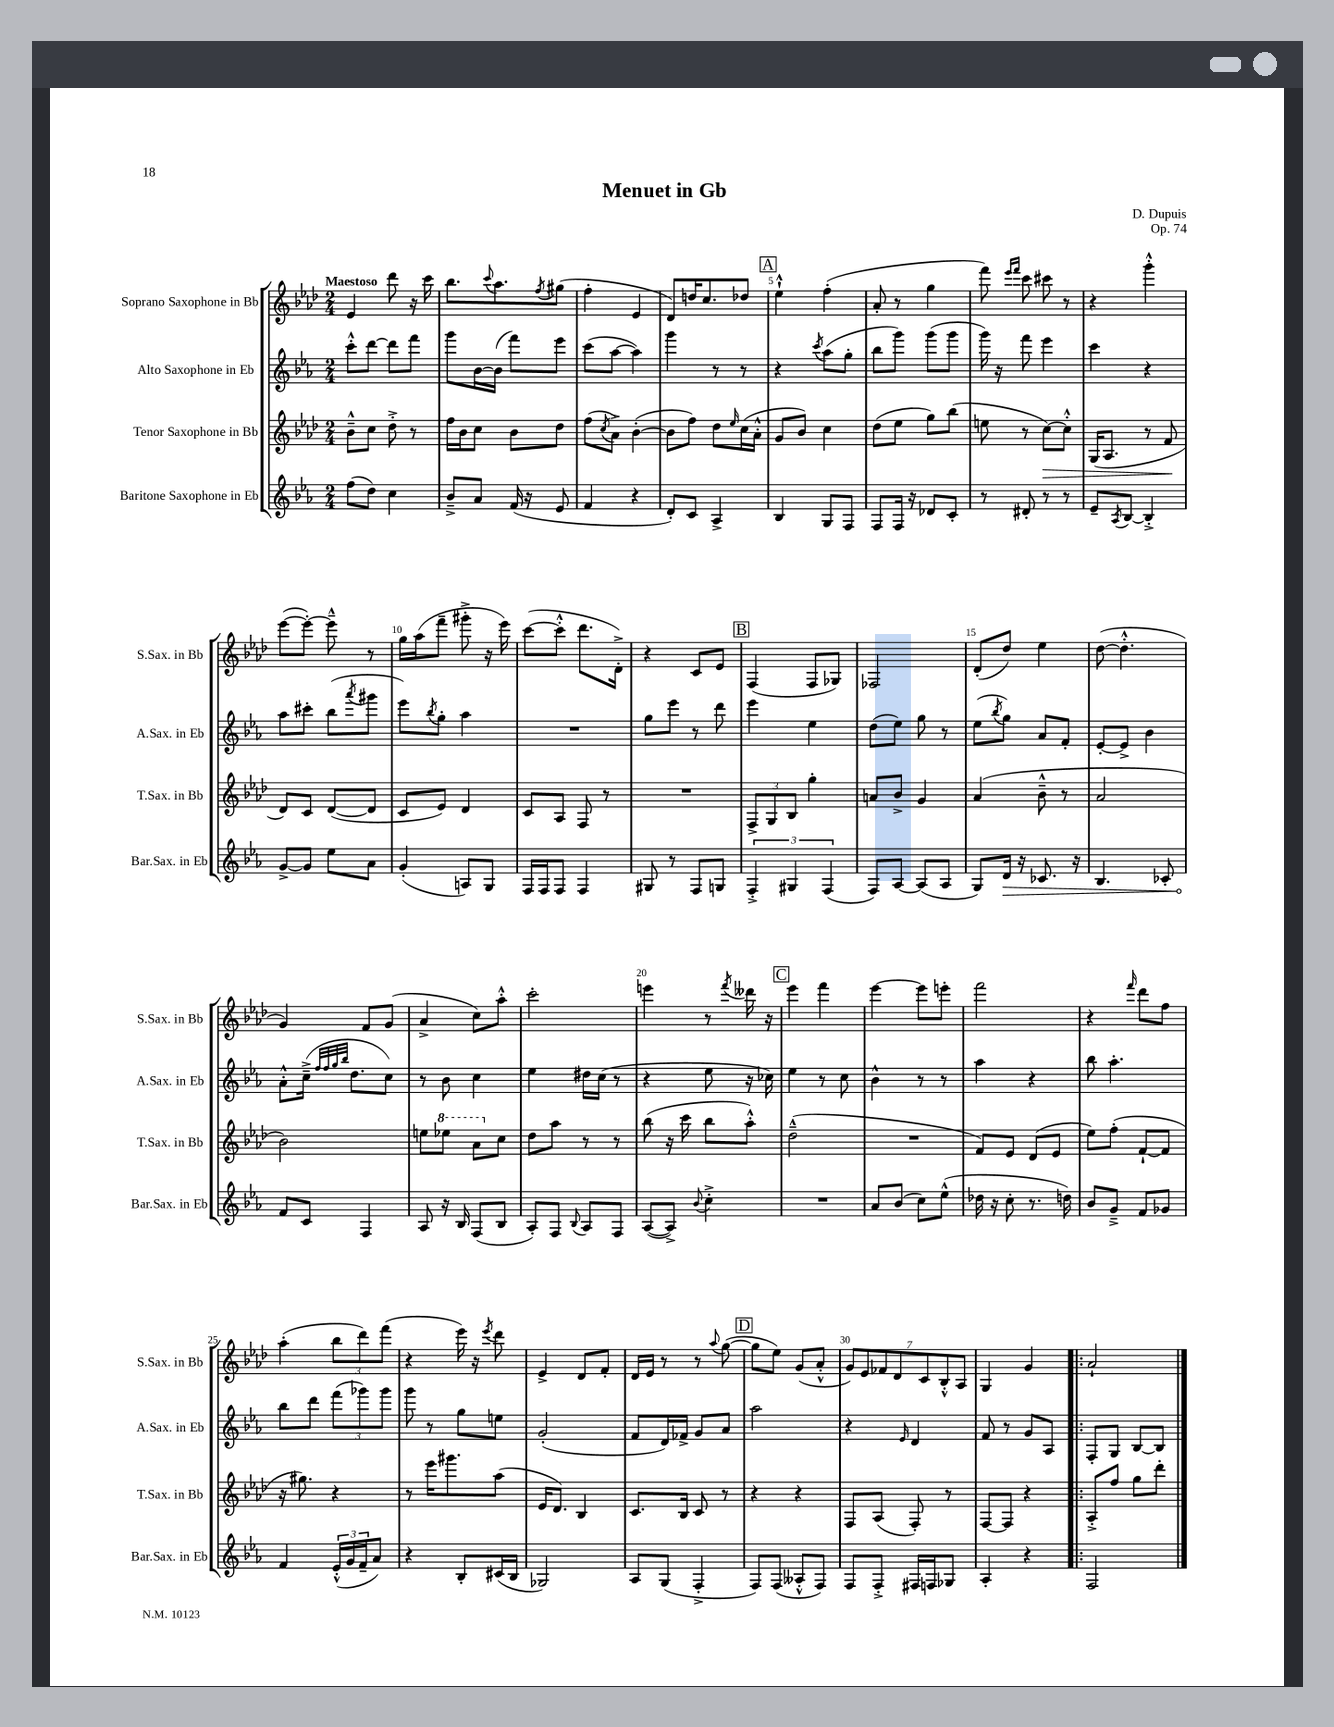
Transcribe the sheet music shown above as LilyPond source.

\header { title = "Menuet in Gb" composer = "D. Dupuis" opus = "Op. 74" }
<<
\new StaffGroup <<
\new Staff = "s0" \with { instrumentName = "Soprano Saxophone in Bb" shortInstrumentName = "S.Sax. in Bb" } {
    \clef treble \key aes \major \numericTimeSignature \time 2/4 \tempo "Maestoso"
    ees'4 des'''8 r16 c'''16 |
    bes''8. \appoggiatura { c'''8 } aes''8. \acciaccatura { f''8 } gis''8( |
    f''4-. ees'4 |
    des'8) d''16 c''8. des''8 |
    \mark \markup { \box "A" } ees''4-!-^ f''4-.( |
    aes'8-. r8 g''4 |
    f'''8) \grace { ees'''16 f'''16 } c'''8 cis'''8 r8 |
    r4 g'''4-.-^ |
    ees'''8~( ees'''8~-.) ees'''8---^ r8 |
    g''16 aes''16( f'''8-- gis'''8-.-> r16 ees'''16) |
    c'''8~( c'''8-.-^ des'''8. des'16-.->) |
    r4 c'8 ees'8 |
    \mark \markup { \box "B" } f4( f8 ges8) |
    fes2 |
    des'8-.( des''8) ees''4 |
    des''8~( des''4.-.-^ |
    g'4) f'8 g'8( |
    aes'4-> c''8) aes''8-.-^ |
    c'''2-. |
    e'''4 r8 \acciaccatura { f'''8 } deses'''16 r16 |
    \mark \markup { \box "C" } ees'''4 f'''4 |
    ees'''4~ ees'''8 e'''8-. |
    f'''2 |
    r4 \grace { f'''16 } des'''8 f''8 |
    aes''4-.( \tuplet 3/2 { bes''8 des'''8) f'''8( } |
    r4 ees'''16) r16 \acciaccatura { ees'''8 } des'''8 |
    ees'4-> des'8 f'8-. |
    des'16 ees'16 r8 r8 \appoggiatura { aes''8 } g''8~( |
    \mark \markup { \box "D" } g''8 ees''8) g'8( aes'8-.-^ |
    \tuplet 7/4 { g'8) ees'8 fes'8 des'8 c'8 bes8-.-^ aes8 } |
    g4 g'4 |
    \bar ".|:" aes'2-! \bar "|." |
}
\new Staff = "s1" \with { instrumentName = "Alto Saxophone in Eb" shortInstrumentName = "A.Sax. in Eb" } {
    \clef treble \key ees \major \numericTimeSignature \time 2/4
    c'''8-.-^ d'''8~ d'''8 f'''8 |
    g'''8 bes'16~ bes'16( f'''8) ees'''8 |
    c'''8( aes''8~ aes''4) |
    g'''4 r8 r8 |
    \mark \markup { \box "A" } r4 \acciaccatura { c'''8 } aes''8( g''8-. |
    bes''8 g'''8) g'''8( g'''8 |
    g'''16) r16 f'''8 ees'''4 |
    c'''4 r4 |
    aes''8 cis'''8-. bes''8( \acciaccatura { aes'''8 } gis'''8 |
    ees'''8) \acciaccatura { bes''8 } g''8-. aes''4 |
    R2 |
    g''8 ees'''8 r8 d'''8 |
    \mark \markup { \box "B" } ees'''4 ees''4 |
    d''8( ees''8) g''8 r8 |
    ees''8( \acciaccatura { bes''8 } g''8) aes'8 f'8-. |
    ees'8~-. ees'8-> bes'4 |
    aes'8-.-^ c''16--->( \grace { f''32 f''32 g''32 bes''32 } d''8. c''8) |
    r8 bes'8 c''4 |
    ees''4 dis''16 c''16( r8 |
    r4 ees''8 r16 ces''16) |
    \mark \markup { \box "C" } ees''4 r8 c''8 |
    bes'4-^ r8 r8 |
    aes''4 r4 |
    bes''8 aes''4.-. |
    bes''8 d'''8 \tuplet 3/2 { f'''8( ges'''8) ges'''8 } |
    g'''8 r8 g''8 e''8 |
    g'2-.( |
    f'8 d'16) fes'16-> g'8 aes'8 |
    \mark \markup { \box "D" } aes''2 |
    r4 \grace { ees'16 } d'4 |
    f'8 r8 g'8 aes8 |
    \bar ".|:" f8-. g8 bes8~ bes8 \bar "|." |
}
\new Staff = "s2" \with { instrumentName = "Tenor Saxophone in Bb" shortInstrumentName = "T.Sax. in Bb" } {
    \clef treble \key aes \major \numericTimeSignature \time 2/4
    bes'8---^ c''8 des''8-.-> r8 |
    f''16 bes'16 c''8 bes'8 des''8 |
    f''8( \acciaccatura { c''8 } aes'8->) bes'4~-.( |
    bes'8 f''8) des''8 \grace { ees''16 } c''16( aes'16-.-^ |
    \mark \markup { \box "A" } g'8 bes'8) c''4 |
    des''8( ees''8 g''8) bes''8( |
    e''8 r8 c''8~\>) c''8-.-^ |
    g16( aes8. r8 f'8\! |
    des'8) c'8 des'8~( des'8 |
    c'8 ees'8) des'4 |
    c'8 aes8 f8 r8 |
    R2 |
    \mark \markup { \box "B" } \tuplet 3/2 { f8-> g8 bes8 } g''4-. |
    a'8 bes'8-> g'4 |
    aes'4( bes'8---^ r8 |
    aes'2 |
    bes'2) |
    e''8 \ottava #1 ees'''!8 aes''8 \ottava #0 c''8 |
    des''8 aes''8 r8 r8 |
    bes''8( r16 c'''16 bes''8 aes''8-.-^) |
    \mark \markup { \box "C" } des''2---^( |
    R2 |
    f'8) ees'8 des'8( ees'8 |
    ees''8) f''8-.( f'8~-! f'8 |
    r16 gis''8.) r4 |
    r8 ees'''16 gis'''8. aes''8( |
    ees'16 des'8.) bes4 |
    c'8. bes16 c'8 r8 |
    \mark \markup { \box "D" } r4 r4 |
    f8 aes8( f8-.) r8 |
    f8~ f8 r4 |
    \bar ".|:" aes8-.-> f''8 g''8 des'''8-. \bar "|." |
}
\new Staff = "s3" \with { instrumentName = "Baritone Saxophone in Eb" shortInstrumentName = "Bar.Sax. in Eb" } {
    \clef treble \key ees \major \numericTimeSignature \time 2/4
    f''8( d''8) c''4 |
    bes'8---> aes'8 f'16( r16 ees'8 |
    f'4 r4 |
    d'8-.) c'8 aes4-> |
    \mark \markup { \box "A" } bes4 g8 f8 |
    f8 f16 r16 des'8 c'8-. |
    r8 dis'8-. r8 r8 |
    ees'8-- \acciaccatura { aes8 } bes8~ bes4-.-> |
    g'8~-> g'8 ees''8 aes'8 |
    g'4-.( a8) g8 |
    f16 f16 f8 f4 |
    gis8 r8 f8 g8 |
    \mark \markup { \box "B" } \tuplet 3/2 { f4-.-> gis4 f4( } |
    f8) aes8~ aes8( aes8 |
    g8) \once \override Hairpin.circled-tip = ##t d'16\> r16 ces'8. r16 |
    bes4. ces'8-. |
    f'8\! c'8 f4 |
    aes8 r16 bes16 f8( bes8 |
    aes8-.) f8 \appoggiatura { bes8 } aes8 f8 |
    aes8~( aes8->) \appoggiatura { bes'8 } c''4-.-> |
    \mark \markup { \box "C" } R2 |
    aes'8 bes'8( c''8) ees''8-^( |
    des''16 r16 c''8-. r8. d''16) |
    bes'8 g'8---> f'8 ges'8 |
    f'4 \tuplet 3/2 { ees'16-.-^( g'16 f'16-- } aes'8) |
    r4 bes8-. cis'16( bes16 |
    ges2) |
    aes8 g8( f4-.-> |
    \mark \markup { \box "D" } f8) f8( aeses8-.-^ f8) |
    f8 f8-.-> fis16 f16 ges8 |
    aes4-. r4 |
    \bar ".|:" f2 \bar "|." |
}
>>
>>
\layout { \context { \Score \override BarNumber.break-visibility = ##(#f #t #t) barNumberVisibility = #(every-nth-bar-number-visible 5) } }
